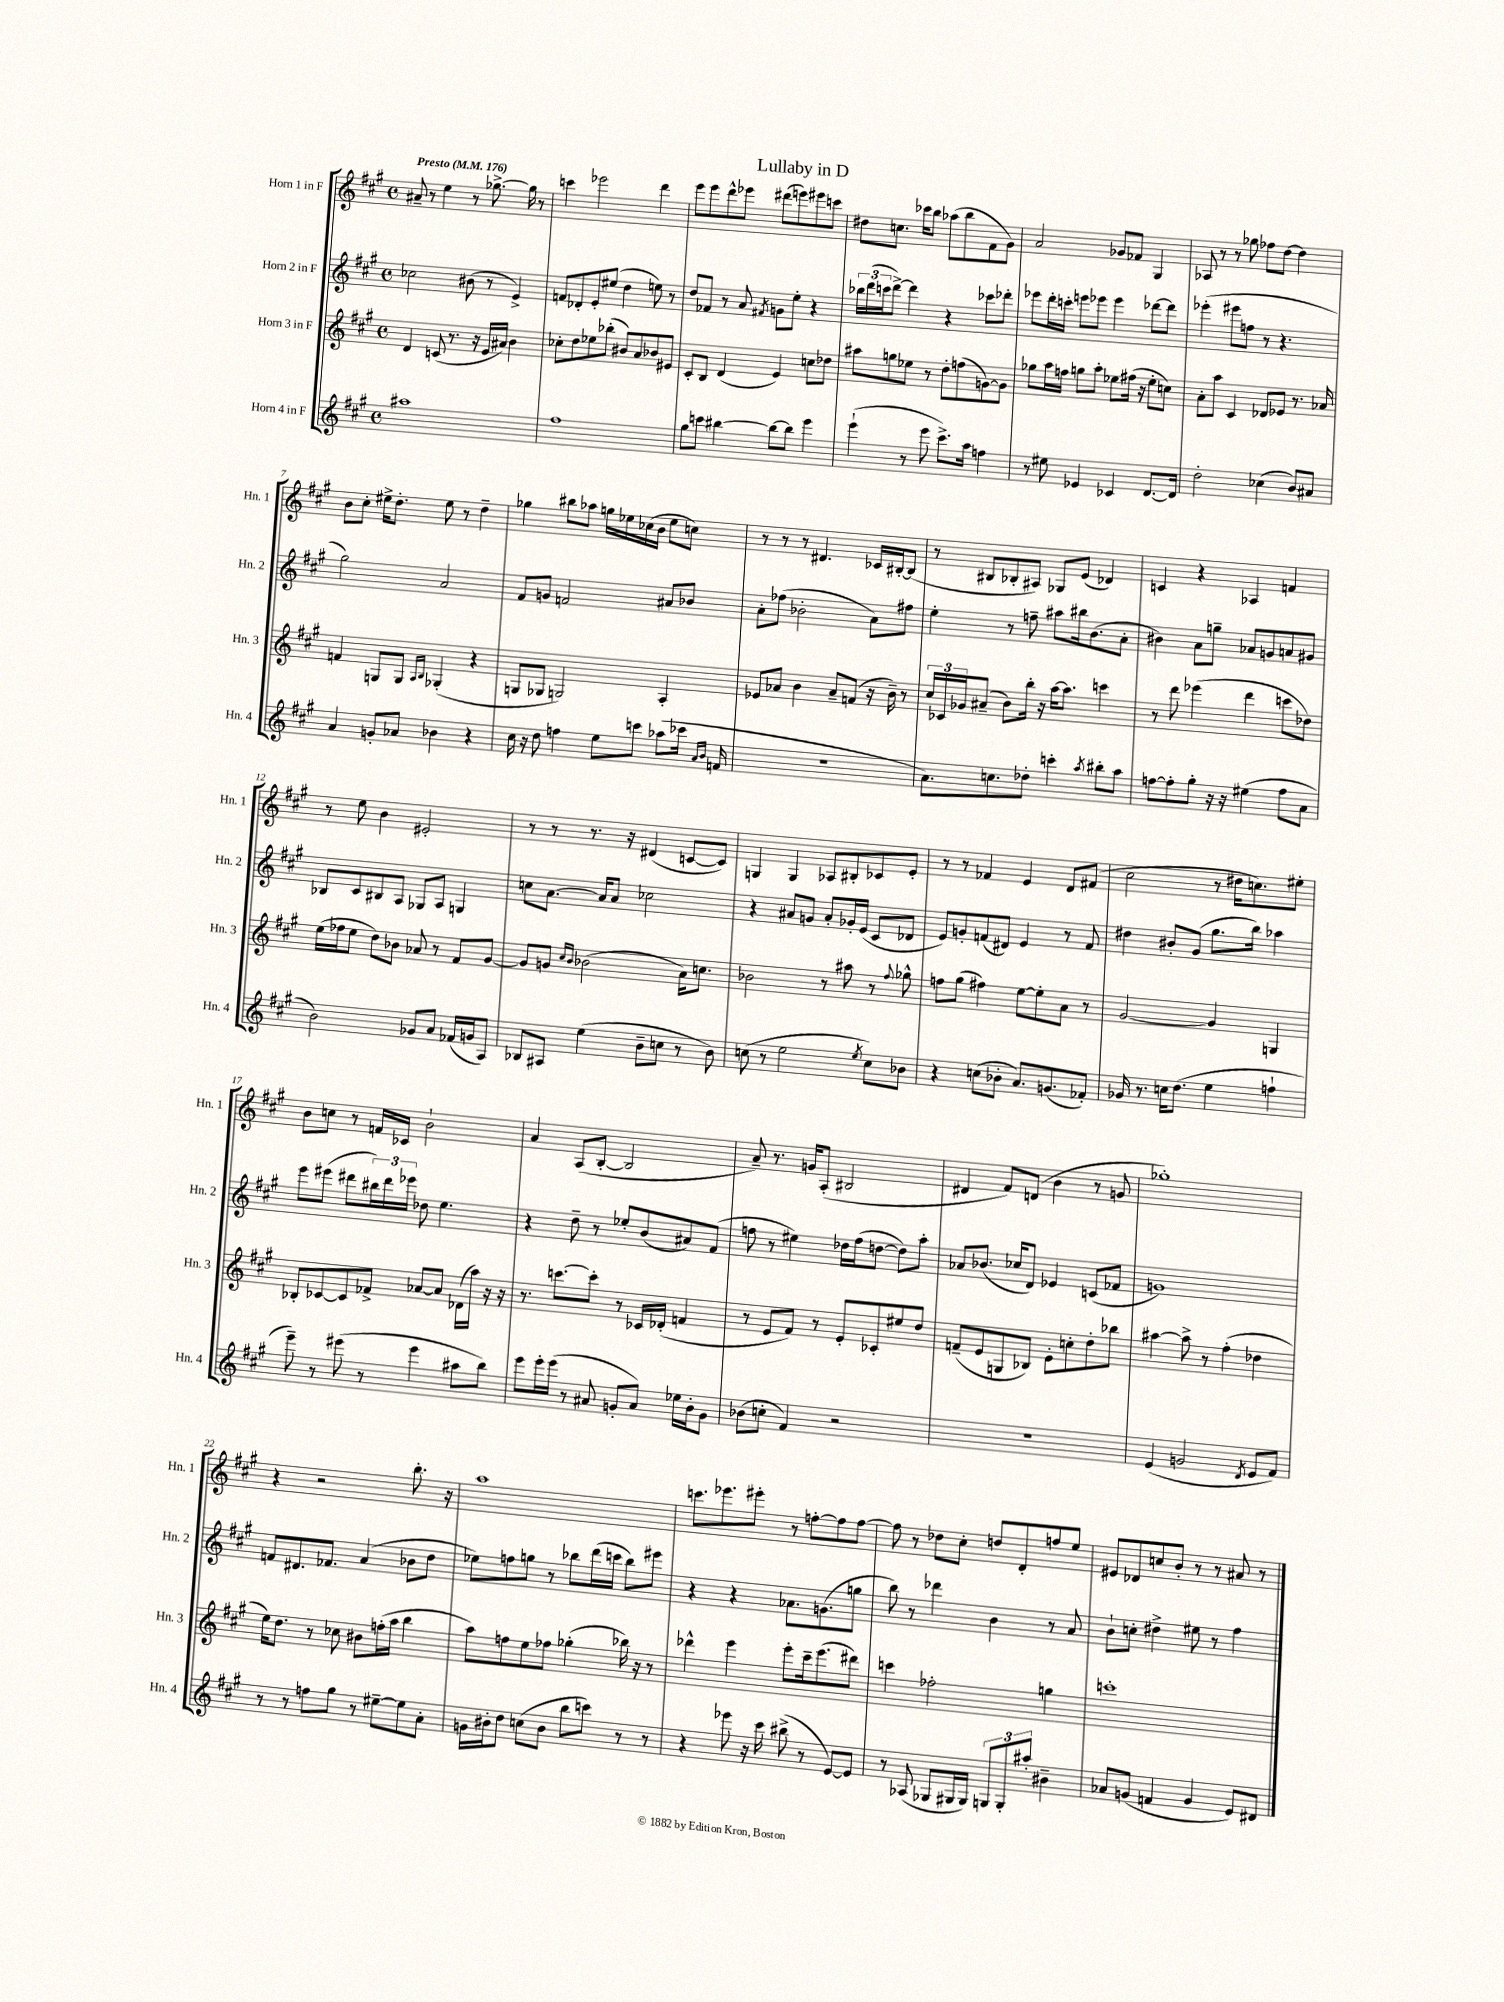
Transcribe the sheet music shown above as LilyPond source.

\header { title = "Lullaby in D" }
<<
\new StaffGroup <<
\new Staff = "s0" \with { instrumentName = "Horn 1 in F" shortInstrumentName = "Hn. 1" } {
    \clef treble \key a \major \defaultTimeSignature \time 4/4 \tempo "Presto" 4 = 176
    ais'8-- r8 e''4 r8 ges''8.~-> ges''16 r8 |
    c'''4 ees'''2 d'''4 |
    e'''8 e'''8 d'''8-^ ees'''8 dis'''8( e'''8) eis'''8 c'''8 |
    dis''8 c''8. ces'''16 b''8 aes''8( b''8 fis'8 gis'8) |
    a'2 ges'8 fes'8 gis4 |
    aes8 r8 r8 ges''8 fes''8 d''8~ d''4 |
    b'8 cis''8-. eis''16-> d''8.-. eis''8 r8 d''4-- |
    ges''4 bis''8 aes''8 g''16 ees''16 ces''16( b'16 ees''8 c''8) |
    r8 r8 r8 dis'4. ces'16 bis16~-. bis8( |
    r8 bis8 bes8-. ais8) ges8 e'8( des'4) |
    c'4 r4 aes4 f'4 |
    r8 e''8 b'4 eis'2-. |
    r8 r8 r8. r16 dis'4( c'8~ c'8) |
    g4 g4 aes8 bis8-. ces'8 e'8-. |
    r8 r8 fes'4 e'4 d'8 fis'8( |
    cis''2 r8 dis''16 c''8.) eis''8-. |
    b'8 c''8 r8 f'16 ces'16 b'2-! |
    a'4 a8( b8~-. b2 |
    a'8--) r8. g'16 a8-.( bis2 |
    dis'4 fis'8) d'8( b'4 r8 g'8 |
    ges''1-.) |
    r4 r2 b''8.-. r16 |
    a''1 |
    c'''8. ees'''8. eis'''8-. r8 f''8~-. f''8 f''8~ |
    f''8 r8 des''8 cis''8-. d''8 d'8-. f''8 e''8 |
    eis'8 des'8 c''8 b'8-. r8 r8 ais'8 r8 \bar "|." |
}
\new Staff = "s1" \with { instrumentName = "Horn 2 in F" shortInstrumentName = "Hn. 2" } {
    \clef treble \key a \major \defaultTimeSignature \time 4/4
    ces''2 bis'8( r8 e'4->) |
    f'8 des'8-. e'8-. eis''8( d''4 e''8) r8 |
    d''8 fes'8 r8 a'8 \acciaccatura { fis'8 } g'8 e''8-. r4 |
    \tuplet 3/2 { bes''16 d'''16( c'''16 } d'''8~->) d'''4 r4 ces'''8 des'''8-. |
    ees'''8 d'''16-. c'''16-. e'''8 ees'''8 ees'''4 des'''8~ des'''8 |
    ees'''4-.( eis'''8 f''8 r8 r4. |
    gis''2) a'2 |
    fis'8 g'8 f'2 ais'8 bes'8 |
    a'8-. fes''8( bes'2-. a'8) fis''8 |
    e''4-. r8 f''8-- ais''8 bis''16 b'8.( a'8-. |
    bis'4) a'8 g''8-- aes'8 g'8 a'8 gis'8 |
    bes8 cis'8 bis8 a8 ges8 a8 g4 |
    c''8 a'8.~ a'16 a'8 ces''2 |
    r4 ais'8 g'8 ais'8-. ges'16-. e'16( cis'8 des'8 |
    e'8) g'8-. f'8( dis'8) e'4 r8 f'8 |
    dis''4 bis'8-. gis'8( gis''8. b''16) aes''4 |
    e'''8 eis'''8( dis'''8 \tuplet 3/2 { bis''16) dis'''16 ees'''16 } des''8 e''4. |
    r4 d''8-- r8 ees''8-. b'8( ais'8) fis'8( |
    f''8 r8 eis''4) des''16 f''16( d''8~ d''8) a''8-. |
    aes'8 bes'8.( ces''16 d'8) ees'4 c'8( fes'8 |
    g'1) |
    f'8 dis'8. fes'8. a'4( bes'8 d''8 |
    ees''8) f''8 g''8 r8 bes''8 d'''16( c'''16 bes''8) eis'''8 |
    r4 r4 aes'8. g'8.( g''8 |
    b''8) r8 des'''4 b'4 r8 a'8 |
    b'8-! c''8-. dis''4-> eis''8 r8 fis''4 \bar "|." |
}
\new Staff = "s2" \with { instrumentName = "Horn 3 in F" shortInstrumentName = "Hn. 3" } {
    \clef treble \key a \major \defaultTimeSignature \time 4/4
    d'4 c'8( r8. r16 e'16 ais'16) b'4 |
    ces''8-. d''8 ees''8 bes''8-.( bis'8) a'8 bes'8 eis'8 |
    cis'8-. b8 d'4( e'4) c''8 des''8 |
    ais''8 g''8 ees''8 r8 d''8-. f''8( g'8~) g'8 |
    ges''8 a''16 f''16 g''8 a''8-. ees''8 fis''16( r16 ees''8-. c''8) |
    a'8-. a''8 cis'4 des'8 ees'8 r8. aes'16 |
    f'4 g8 g8 \grace { a16 b16 } ges4-.( r4 |
    g8 ges8 g2) a4-. |
    ees'8 aes'8 b'4 aes'8-- f'8( r16 b'16--) r8 |
    \tuplet 3/2 { cis''16 ces'16 ges'16 } ais'8--( b'8) b''16-. r16 a''16~ a''8. c'''4 |
    r8 d'''8 ees'''4( d'''4 c'''8 des''8) |
    e''16( fes''16 e''8 d''8) bes'8 aes'8 r8 fis'8 gis'8~ |
    gis'8 g'8 \grace { cis''16 b'16 } bes'2( a'16) c''8. |
    bes'2 r8 ais''8 r8 \appoggiatura { fis''8 } ges''8-^ |
    f''8 gis''8( fis''4) e''8~ e''8-. a'8 r8 |
    gis'2~ gis'4 g4 |
    bes8-. ces'8~ ces'8 fes'8-> aes'8~ aes'8 des'16( a''16) r16 r16 |
    r8. c'''8.~ c'''8-. r8 ces'16 des'16-.( f'4 |
    r8 e'8 fis'8) r8 e'8-. ces'8-. eis''8 d''8 |
    f'8--( e'8 g8 bes8) e'8-. c''8-. d''8-. bes''8 |
    ais''4~ ais''8-> r8 fis''4-.( des''4 |
    e''16) d''8. r8 ces''8 bis'8 f''16-.( a''16 b''4 |
    a''8) f''8 e''8 fes''8 ges''4-.( bes''16) r16 r8 |
    des'''4-^ e'''4 e'''8-. cis'''16-- e'''8.( dis'''8) |
    c'''4 fes''2-. g''4 |
    c'''1-. \bar "|." |
}
\new Staff = "s3" \with { instrumentName = "Horn 4 in F" shortInstrumentName = "Hn. 4" } {
    \clef treble \key a \major \defaultTimeSignature \time 4/4
    ais''1 |
    fis''1 |
    gis''8 c'''8 bis''4~ bis''8~ bis''8 e'''4 |
    e'''4-!( r8 e'''8 cis'''8.->) a''16 f''4 |
    r8 eis''8 ees'4 ces'4 d'8.~ d'16 |
    d''2-. ces''4( b'8) ais'8 |
    a'4 g'8-. aes'8 bes'4 r4 |
    cis''16 r16 d''8 f''4 e''8 c'''8 aes''8( ces'''16 \grace { a'16 b'16 } f'16 |
    R1 |
    a'8.) c''8. des''8-. c'''4-. \acciaccatura { a''8 } bis''8-. a''8 |
    f''8~ f''8-. gis''8-. r16 r16 eis''4( f''8 a'8 |
    b'2) ges'8 a'8 fes'16( g'16 a8) |
    bes8 ais8 e''4( b'8-- c''8 r8 b'8) |
    c''8( r8 e''2 \acciaccatura { e''8 } c''8) bes'8 |
    r4 c''8( bes'8-. a'8.) g'8.( fes'8-.) |
    ges'16 r8. c''16 d''8.( e''4 f''4-! |
    e'''8--) r8 eis'''8( r8 eis'''4 ais''8 b''8) |
    e'''8 e'''16-. e'''16( r8 ais'8 g'8-. ais'8) ees''16 b'16-. g'8 |
    bes'8( c''8-. fis'4) r2 |
    R1 |
    e'4( g'2 \acciaccatura { d'8 } e'8 fis'8) |
    r8 r8 f''8 gis''8 r8 eis''8~-- eis''8 a'8-. |
    g'16 bis'16-. d''8 c''8( bis'8 b''8 c'''8) r8 r8 |
    r4 ees'''8 r16 cis'''16 bis''8->( r8 e'8~) e'8 |
    r8 aes8( ges8 gis16 gis16) \tuplet 3/2 { g8 g8-. ais''8-. } bis'4-- |
    aes'8 g'8( f'4 g'4 e'8) dis'8 \bar "|." |
}
>>
>>
